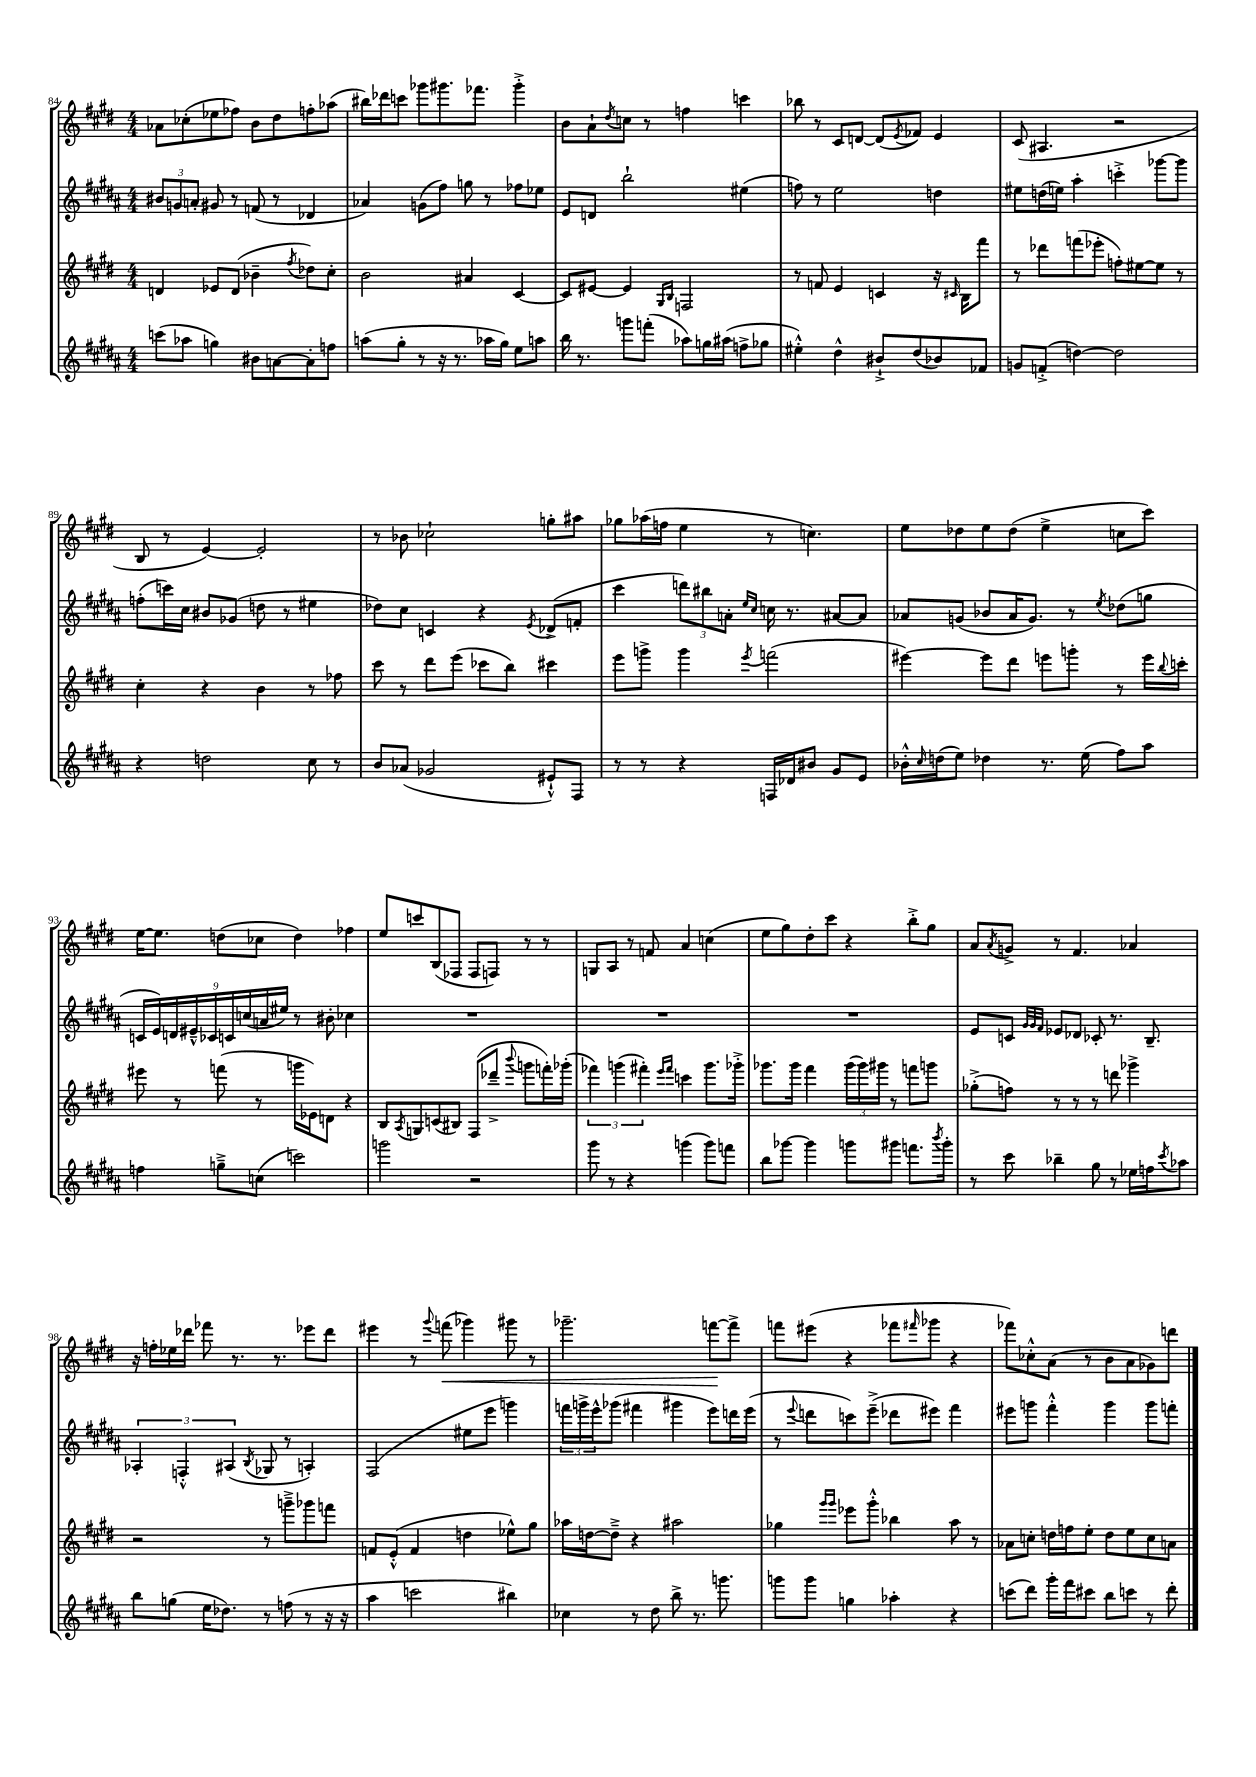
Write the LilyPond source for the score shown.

<<
\new StaffGroup <<
\new Staff = "s0" {
    \clef treble \key e \major \numericTimeSignature \time 4/4
    aes'8 ces''8-.( ees''8 fes''8) b'8 dis''8 f''8-. aes''8( |
    bis''16) des'''16 c'''8 ges'''8 gis'''8. fes'''8. gis'''4-.-> |
    b'8 a'8-! \acciaccatura { dis''8 } c''8 r8 f''4 c'''4 |
    bes''8 r8 cis'8 d'8~ d'8( \acciaccatura { e'8 } fes'8) e'4 |
    cis'8( ais4. r2 |
    b8 r8 e'4~) e'2-. |
    r8 bes'8 ces''2-! g''8-. ais''8 |
    ges''8 aes''16( f''16 e''4 r8 c''4.) |
    e''8 des''8 e''8 des''8( e''4-> c''8 cis'''8) |
    e''16~ e''8. d''8( ces''8 d''4) fes''4 |
    e''8 c'''8 b8( fes8 fes8 f8) r8 r8 |
    g8 a8 r8 f'8 a'4 c''4( |
    e''8 gis''8) dis''8-. cis'''8 r4 b''8-.-> gis''8 |
    a'8 \acciaccatura { a'8 } g'8-> r8 fis'4. aes'4 |
    r16 f''16-. ees''16 des'''16 fes'''8 r8. r8. ees'''8 des'''8 |
    eis'''4 r8 \appoggiatura { gis'''8 } f'''8\<( ges'''4) gis'''8 r8 |
    ges'''2.-- f'''8~\! f'''8-> |
    f'''8 eis'''8( r4 fes'''8 \grace { fis'''16 } ges'''8 r4 |
    fes'''8) ces''8-.-^ a'8( r8 b'8 a'8 ges'8) d'''8 \bar "|." |
}
\new Staff = "s1" {
    \clef treble \key b \major \numericTimeSignature \time 4/4
    \tuplet 3/2 { bis'8 g'8 a'8-. } gis'8 r8 f'8( r8 des'4 |
    aes'4) g'8( fis''8) g''8 r8 fes''8 ees''8 |
    e'8 d'8 b''2-! eis''4( |
    f''8) r8 e''2 d''4 |
    eis''8 d''16( e''16) ais''4-. c'''4-.-> ges'''8~ ges'''8 |
    f''8-.( c'''16) cis''16 bis'8 ges'8( d''8 r8 eis''4 |
    des''8) cis''8 c'4 r4 \acciaccatura { e'8 } des'8->( f'8-. |
    cis'''4 \tuplet 3/2 { d'''8) bis''8 a'8-. } \grace { e''16 cis''16 } c''16 r8. ais'8~ ais'8 |
    aes'8 g'8( bes'8 aes'16 g'8.) r8 \acciaccatura { e''8 } des''8( g''8 |
    \tuplet 9/8 { c'16 e'16) d'16 eis'16---^ ces'16 c'16 c''16( a'16 eis''16) } r8 bis'8-. ces''4 |
    R1 |
    R1 |
    R1 |
    e'8 c'8 \grace { gis'32 gis'32 fis'32 } ees'8 des'8 ces'8-. r8. b8.-- |
    \tuplet 3/2 { aes4-. f4-.-^ ais4( } \acciaccatura { b8 } ges8 r8 a4-.) |
    fis2( eis''8 e'''8 g'''4) |
    \tuplet 3/2 { f'''16 g'''16-> e'''16-^ } ges'''8( fis'''4 gis'''4 e'''8) d'''16 e'''16( |
    r8 \appoggiatura { e'''8 } d'''8 c'''8) e'''8--->( des'''8 eis'''8) fis'''4 |
    eis'''8 g'''8 fis'''4-.-^ g'''4 g'''8 f'''8-. \bar "|." |
}
\new Staff = "s2" {
    \clef treble \key e \major \numericTimeSignature \time 4/4
    d'4 ees'8 d'8( bes'4-- \acciaccatura { fis''8 } des''8) cis''8-. |
    b'2 ais'4 cis'4~ |
    cis'8 eis'8~ eis'4 \grace { gis16 b16 } f2 |
    r8 f'8 e'4 c'4 r16 \grace { cis'16 } b16 fis'''8 |
    r8 des'''8 f'''8( ees'''8-. f''8-.) eis''8~ eis''8 r8 |
    cis''4-. r4 b'4 r8 fes''8 |
    cis'''8 r8 dis'''8 e'''8( ces'''8 b''8) cis'''4 |
    e'''8 g'''8-> g'''4 \acciaccatura { e'''8 } f'''2( |
    eis'''4~) eis'''8 dis'''8 e'''8 g'''8-. r8 e'''16 \appoggiatura { b''8 } c'''16-. |
    eis'''8 r8 f'''8( r8 g'''16 ees'16) d'8 r4 |
    b8 \acciaccatura { a8 } g8 c'8( bis8) fis8( des'''8---> \appoggiatura { b'''8 } g'''8 f'''16-.) ges'''16-.( |
    \tuplet 3/2 { fes'''4) g'''4( fis'''4-.) } \grace { e'''16 fis'''16 } c'''4 g'''8. ges'''16-.-> |
    ges'''8. ges'''16 fis'''4 \tuplet 3/2 { ges'''16( ges'''16) gis'''16 } r8 f'''8 g'''8 |
    ges''8-.->( f''8) r8 r8 r8 d'''8 ges'''4-> |
    r2 r8 g'''8---> ges'''8 f'''8 |
    f'8 e'8-.-^( f'4 d''4 ees''8-^) gis''8 |
    aes''16 d''16~ d''8---> r4 ais''2 |
    ges''4 \grace { gis'''16 gis'''16 } ees'''8 gis'''8-.-^ bes''4 a''8 r8 |
    aes'8 c''8-. d''16 f''16 e''8-. d''8 e''8 c''8 a'8 \bar "|." |
}
\new Staff = "s3" {
    \clef treble \key b \major \numericTimeSignature \time 4/4
    c'''8( aes''8 g''4) bis'8 a'8~ a'8-. f''8 |
    a''8( gis''8-. r8 r16 r8. aes''16 gis''16) e''8 a''8 |
    b''16 r8. g'''8 f'''8-.( aes''8) g''16 ais''16( f''8-> ges''8 |
    eis''4-.-^) dis''4-^ bis'8-!-> dis''8( bes'8) fes'8 |
    g'8 f'8-.->( d''4~) d''2 |
    r4 d''2 cis''8 r8 |
    b'8 aes'8( ges'2 eis'8-!-^) fis8 |
    r8 r8 r4 f16 des'16 bis'8 gis'8 e'8 |
    bes'16-.-^ \grace { cis''16 } d''16( e''8) des''4 r8. e''16( fis''8) ais''8 |
    f''4 g''8---> c''8( c'''2) |
    g'''2 r2 |
    gis'''8 r8 r4 g'''4( g'''8) f'''8 |
    b''8 ges'''8~ ges'''4 g'''8 gis'''8 f'''8. \acciaccatura { b'''8 } gis'''16-. |
    r8 cis'''8 bes''4-- gis''8 r8 ees''16 f''16 \acciaccatura { cis'''8 } aes''8 |
    b''8 g''8( e''16 des''8.) r8 f''8( r8 r16 r16 |
    ais''4 c'''2 bis''4) |
    ces''4 r8 dis''8 b''8-> r8. g'''8. |
    g'''8 g'''8 g''4 aes''4-. r4 |
    c'''8( dis'''8) gis'''16-. fis'''16 cis'''8 b''8 c'''8 r8 dis'''8-. \bar "|." |
}
>>
>>
\layout { \context { \Score currentBarNumber = #84 } }
